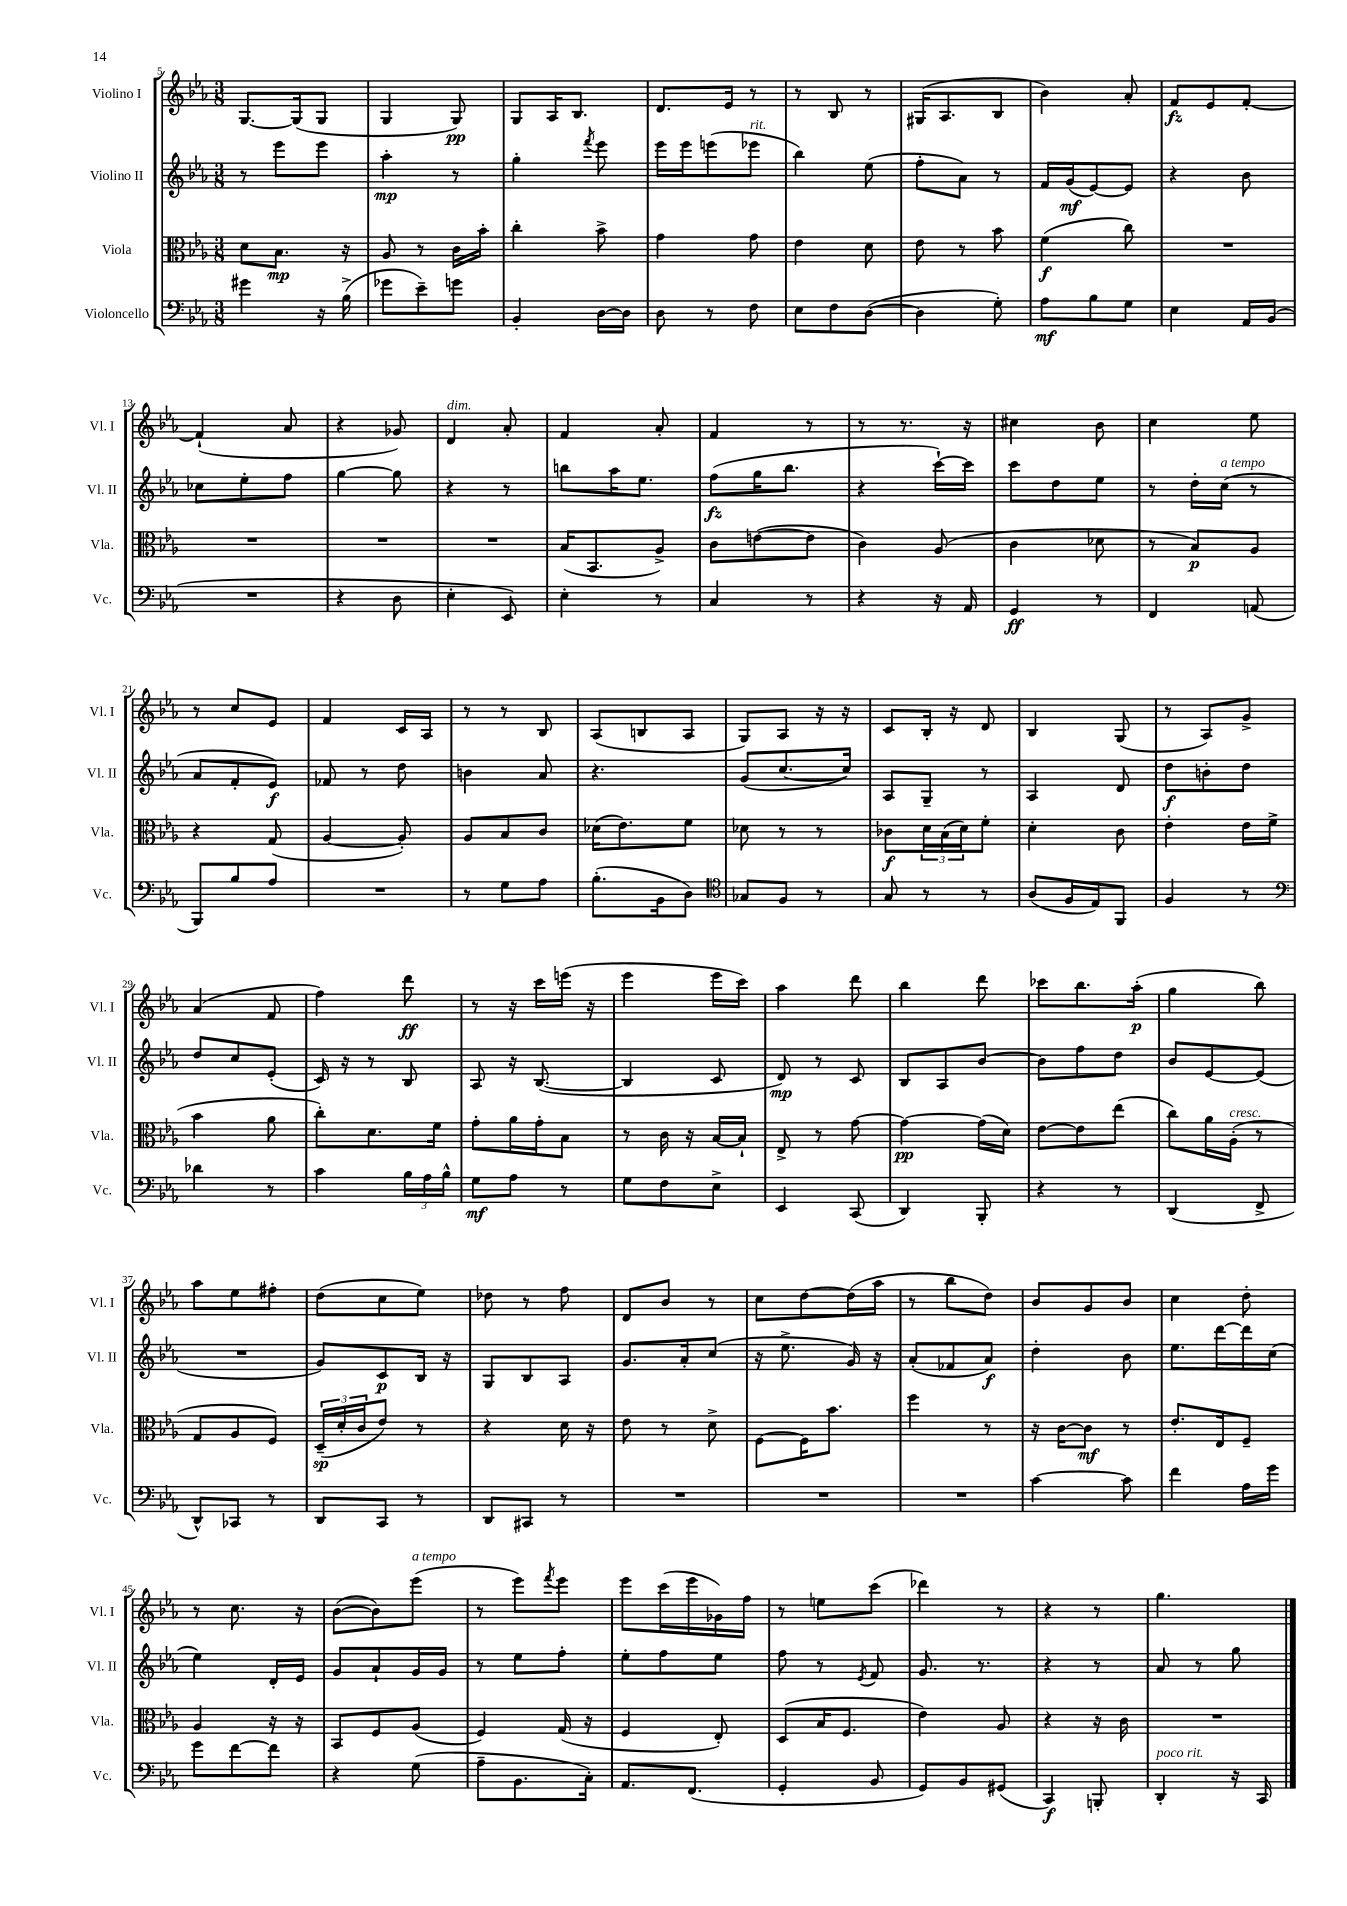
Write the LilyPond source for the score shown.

<<
\new StaffGroup <<
\new Staff = "s0" \with { instrumentName = "Violino I" shortInstrumentName = "Vl. I" } {
    \clef treble \key ees \major \numericTimeSignature \time 3/8
    g8.~ g16( g8 |
    g4 g8\pp) |
    g8 aes16 bes8. |
    d'8. ees'16 r8 |
    r8 bes8 r8 |
    gis16( aes8. bes8 |
    bes'4) aes'8-. |
    f'8\fz ees'8 f'8~-. |
    f'4-!( aes'8 |
    r4 ges'8) |
    d'4^\markup { \italic "dim." } aes'8-. |
    f'4 aes'8-. |
    f'4 r8 |
    r8 r8. r16 |
    cis''4 bes'8 |
    c''4 ees''8 |
    r8 c''8 ees'8 |
    f'4 c'16 aes16 |
    r8 r8 bes8 |
    aes8( b8 aes8 |
    g8) aes8 r16 r16 |
    c'8 bes16-. r16 d'8 |
    bes4 g8( |
    r8 aes8) g'8-> |
    aes'4( f'8 |
    f''4) d'''8\ff |
    r8 r16 c'''16 e'''16( r16 |
    ees'''4 ees'''16 c'''16) |
    aes''4 d'''8 |
    bes''4 d'''8 |
    ces'''8 bes''8. aes''16-.\p( |
    g''4 bes''8) |
    aes''8 ees''8 fis''8-. |
    d''8( c''8 ees''8) |
    des''8 r8 f''8 |
    d'8 bes'8 r8 |
    c''8 d''8~ d''16( aes''16 |
    r8 bes''8 d''8) |
    bes'8 g'8 bes'8 |
    c''4 d''8-. |
    r8 c''8. r16 |
    bes'8~( bes'8) ees'''8^\markup { \italic "a tempo" }( |
    r8 ees'''8) \acciaccatura { f'''8 } ees'''8 |
    ees'''8 c'''16( ees'''16 ges'16) f''16 |
    r8 e''8 c'''8( |
    des'''4) r8 |
    r4 r8 |
    g''4. \bar "|." |
}
\new Staff = "s1" \with { instrumentName = "Violino II" shortInstrumentName = "Vl. II" } {
    \clef treble \key ees \major \numericTimeSignature \time 3/8
    r8 ees'''8 ees'''8 |
    aes''4-.\mp r8 |
    g''4-. \acciaccatura { f'''8 } ees'''8 |
    ees'''16 ees'''16 e'''8( ees'''8^\markup { \italic "rit." } |
    bes''4) ees''8( |
    f''8-. aes'8) r8 |
    f'16 g'16\mf( ees'8~) ees'8 |
    r4 bes'8 |
    ces''8 ees''8-. f''8 |
    g''4~ g''8 |
    r4 r8 |
    b''8 aes''16 ees''8. |
    f''8\fz( g''16 bes''8. |
    r4 c'''16~-!) c'''16 |
    c'''8 d''8 ees''8 |
    r8 d''16-. c''16^\markup { \italic "a tempo" }( r8 |
    aes'8 f'8-. ees'8\f) |
    fes'8 r8 d''8 |
    b'4 aes'8 |
    r4. |
    g'8( c''8.~ c''16) |
    aes8 g8-- r8 |
    aes4 d'8 |
    d''8\f b'8-. d''8 |
    d''8 c''8 ees'8-.( |
    c'16) r16 r8 bes8 |
    aes8 r16 bes8.~( |
    bes4 c'8 |
    d'8\mp) r8 c'8 |
    bes8 aes8 bes'8~ |
    bes'8 f''8 d''8 |
    bes'8 ees'8~ ees'8( |
    R4. |
    g'8) c'8\p bes16 r16 |
    g8 bes8 aes8 |
    g'8. aes'16-. c''8( |
    r16 ees''8.-> g'16) r16 |
    aes'8-.( fes'8 aes'8\f) |
    d''4-. bes'8 |
    ees''8. d'''16~ d'''16 c''16( |
    ees''4) d'16-. ees'16 |
    g'8 aes'8-! g'16 g'16 |
    r8 ees''8 f''8-. |
    ees''8-. f''8 ees''8 |
    f''8 r8 \acciaccatura { ees'8 } f'8 |
    g'8. r8. |
    r4 r8 |
    aes'8 r8 g''8 \bar "|." |
}
\new Staff = "s2" \with { instrumentName = "Viola" shortInstrumentName = "Vla." } {
    \clef alto \key ees \major \numericTimeSignature \time 3/8
    d'8 bes8.\mp r16 |
    aes8 r8 c'16 bes'16-. |
    c''4-. bes'8-> |
    g'4 g'8 |
    ees'4 d'8 |
    ees'8 r8 bes'8 |
    f'4\f( c''8) |
    R4. |
    R4. |
    R4. |
    R4. |
    bes16( bes,8. aes8->) |
    c'8 e'8~( e'8 |
    c'4) aes8( |
    c'4 des'8 |
    r8 bes8\p) aes8 |
    r4 g8( |
    aes4~ aes8-.) |
    aes8 bes8 c'8 |
    des'16( ees'8.) f'8 |
    des'8 r8 r8 |
    ces'8\f \tuplet 3/2 { d'16 bes16( d'16) } f'8-. |
    d'4-. c'8 |
    ees'4-. ees'16 f'16->( |
    bes'4 aes'8 |
    c''8-.) d'8. f'16 |
    g'8-. aes'16 g'16-. bes8 |
    r8 c'16 r16 bes16~ bes16-! |
    ees8-> r8 g'8~ |
    g'4~\pp g'16( d'16) |
    ees'8~ ees'8 ees''8( |
    c''8) aes'16 aes16-.^\markup { \italic "cresc." }( r8 |
    g8 aes8 f8) |
    \tuplet 3/2 { d16--\sp( d'16-. c'16 } ees'8) r8 |
    r4 d'16 r16 |
    ees'8 r8 d'8-> |
    f8~ f16 bes'8. |
    f''4 r8 |
    r16 c'16~ c'8\mf r8 |
    ees'8.-. ees16 f8-- |
    aes4 r16 r16 |
    bes,8 f8 aes8( |
    f4) g16( r16 |
    f4 ees8-.) |
    d8( bes16 f8. |
    ees'4) aes8 |
    r4 r16 c'16 |
    R4. \bar "|." |
}
\new Staff = "s3" \with { instrumentName = "Violoncello" shortInstrumentName = "Vc." } {
    \clef bass \key ees \major \numericTimeSignature \time 3/8
    gis'4 r16 bes16->( |
    ges'8 ees'8--) g'8 |
    bes,4-. d16~ d16 |
    d8 r8 f8 |
    ees8 f8 d8~( |
    d4 g8-.) |
    aes8\mf bes8 g8 |
    ees4 aes,16 bes,16( |
    R4. |
    r4 d8 |
    ees4-. ees,8) |
    ees4-. r8 |
    c4 r8 |
    r4 r16 aes,16 |
    g,4\ff r8 |
    f,4 a,8( |
    bes,,8) bes8 aes8 |
    R4. |
    r8 g8 aes8 |
    bes8.-.( bes,16 d8) |
    \clef tenor ges8 f8 r8 |
    g8 r8 r8 |
    aes8( f16 ees16) f,8 |
    f4 r8 |
    \clef bass des'4 r8 |
    c'4 \tuplet 3/2 { bes16 aes16 bes16-^ } |
    g8\mf aes8 r8 |
    g8 f8 ees8-> |
    ees,4 c,8( |
    d,4) bes,,8-. |
    r4 r8 |
    d,4( f,8-> |
    d,8-^) ces,8 r8 |
    d,8 c,8 r8 |
    d,8 cis,8 r8 |
    R4. |
    R4. |
    R4. |
    c'4~ c'8 |
    f'4 aes16 g'16 |
    g'8 f'8~ f'8 |
    r4 g8( |
    aes8-- bes,8. c16-.) |
    aes,8. f,8.( |
    g,4-. bes,8 |
    g,8) bes,8 gis,8( |
    c,4\f) b,,8-. |
    d,4-.^\markup { \italic "poco rit." } r16 c,16 \bar "|." |
}
>>
>>
\layout { \context { \Score currentBarNumber = #5 } }
